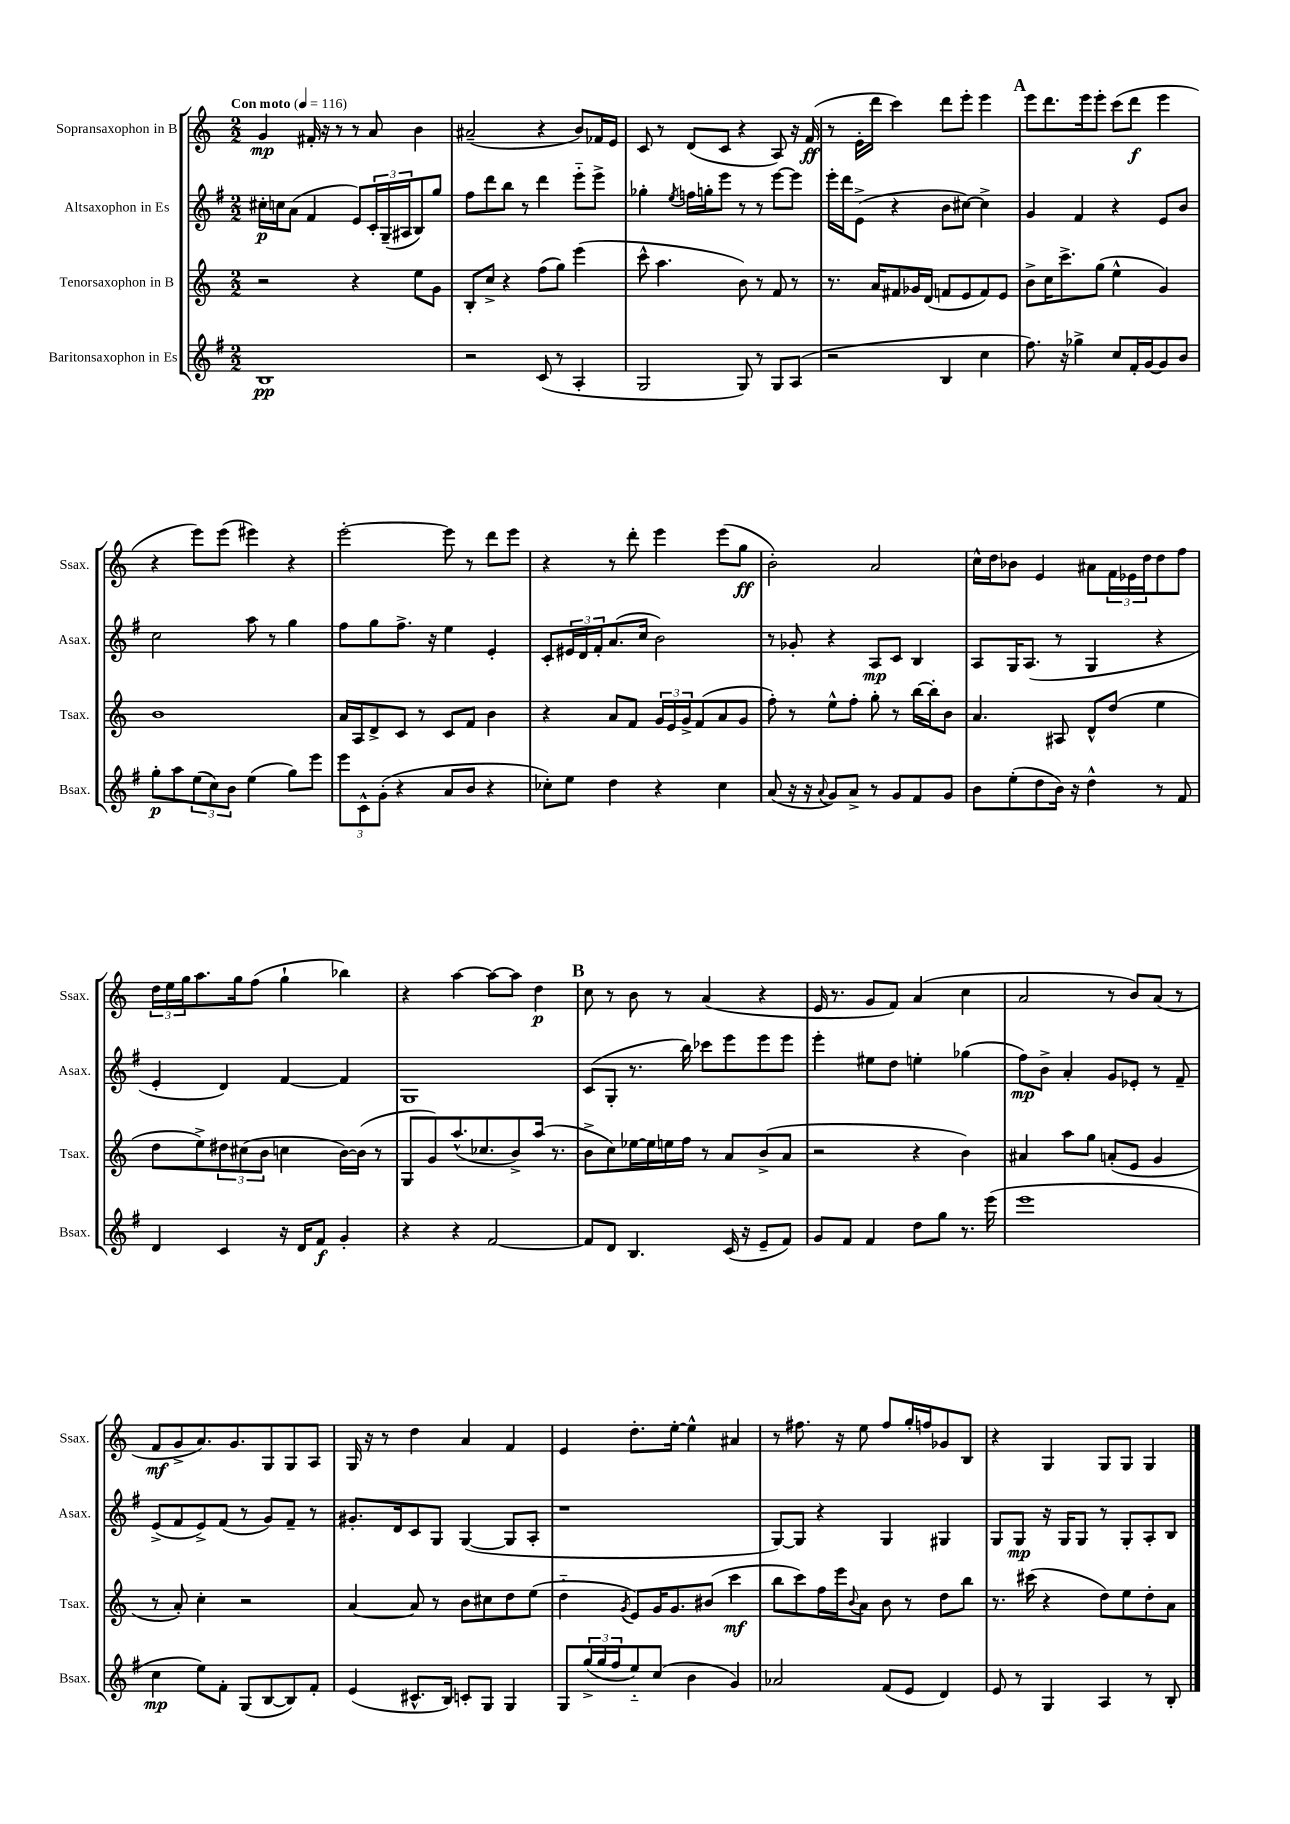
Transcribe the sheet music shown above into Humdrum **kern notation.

**kern	**dynam	**kern	**dynam	**kern	**dynam	**kern	**dynam
*part4	*part4	*part3	*part3	*part2	*part2	*part1	*part1
*staff4	*staff4	*staff3	*staff3	*staff2	*staff2	*staff1	*staff1
*I"Baritonsaxophon in Es	*	*I"Tenorsaxophon in B	*	*I"Altsaxophon in Es	*	*I"Sopransaxophon in B	*
*I'Bsax.	*	*I'Tsax.	*	*I'Asax.	*	*I'Ssax.	*
*clefG2	*	*clefG2	*	*clefG2	*	*clefG2	*
*k[f#]	*	*k[]	*	*k[f#]	*	*k[]	*
*M2/2	*	*M2/2	*	*M2/2	*	*M2/2	*
*MM116	*	*MM116	*	*MM116	*	*MM116	*
=1	=1	=1	=1	=1	=1	=1	=1
!	!	!	!	!	!	!LO:TX:a:B:t=Con moto	!
1B	pp	2r	.	16cc#X'\LL	p	4g/	mp
.	.	.	.	16ccn\J	.	.	.
.	.	.	.	(8a\J	.	.	.
.	.	.	.	4f#/	.	16f#X'/	.
.	.	.	.	.	.	16r	.
.	.	.	.	.	.	8r	.
.	.	4r	.	8e/L)	.	8r	.
.	.	.	.	24c'/L	.	8a/	.
.	.	.	.	(24G~/	.	.	.
.	.	.	.	24A#X/J	.	.	.
.	.	8ee\L	.	8B/)	.	4b\	.
.	.	8g\J	.	8gg/J	.	.	.
=2	=2	=2	=2	=2	=2	=2	=2
2r	.	8B'/L	.	8ff#\L	.	(2a#X~/	.
.	.	8cc^/J	.	8ddd\	.	.	.
.	.	4r	.	8bb\J	.	.	.
.	.	.	.	8r	.	.	.
(8c/	.	(8ff\L	.	4ddd\	.	4r	.
8r	.	8gg\J)	.	.	.	.	.
4A'/	.	(4eee\	.	8eee\L	.	8b/L)	.
.	.	.	.	8eee^\J	.	16f-X/L	.
.	.	.	.	.	.	16e/JJ	.
=3	=3	=3	=3	=3	=3	=3	=3
2G/	.	8ccc^^\	.	4gg-X'\	.	8c/	.
.	.	4.aa\	.	.	.	8r	.
.	.	.	.	8qee/	.	.	.
.	.	.	.	16ffn\LL	.	(8d/L	.
.	.	.	.	16ggn'\J	.	.	.
.	.	.	.	8eee\J	.	8c/J	.
8G/)	.	8b\)	.	8r	.	4r	.
8r	.	8r	.	8r	.	.	.
8G/L	.	8f/	.	[8eee\L	.	8A/)	.
(8A/J	.	8r	.	8eee\J]	.	16r	.
.	.	.	.	.	.	(16f/	ff
=4	=4	=4	=4	=4	=4	=4	=4
2r	.	8.r	.	16eee'\LL	.	8r	.
.	.	.	.	16ddd\J	.	.	.
.	.	.	.	(8e^\J	.	16e'\LL	.
.	.	16a/KL	.	.	.	16ddd\JJ	.
.	.	8f#X/	.	4r	.	4ccc\)	.
.	.	16g-X/L	.	.	.	.	.
.	.	(16d/JJ	.	.	.	.	.
4B/	.	8fn/L	.	8b\L	.	8ddd\L	.
.	.	8e/	.	[8cc#X\J)	.	8eee'\J	.
4cc\	.	8f/)	.	4cc#^\]	.	4eee\	.
.	.	8e/J	.	.	.	.	.
!!LO:REH:place=s1:t=A
=5	=5	=5	=5	=5	=5	=5	=5
8.ff#\)	.	8b^\L	.	4g/	.	8eee\L	.
.	.	16cc\K	.	.	.	8.ddd\	.
16r	.	8.ccc^\	.	.	.	.	.
4gg-X^\	.	.	.	4f#/	.	.	.
.	.	.	.	.	.	16eee\k	.
.	.	(8gg\J	.	.	.	8eee'\J	.
8cc/L	.	4ee^^\	.	4r	.	(8ccc\L	.
16f#'/L	.	.	.	.	.	8ddd\J	f
[16g/J	.	.	.	.	.	.	.
8g/]	.	4g/)	.	8e/L	.	4eee\	.
8b/J	.	.	.	8b/J	.	.	.
!!LO:LB:g=z
=6	=6	=6	=6	=6	=6	=6	=6
8gg'\L	p	1b	.	2cc\	.	4r	.
8aa\	.	.	.	.	.	.	.
(12ee\	.	.	.	.	.	8eee\L)	.
12cc\)	.	.	.	.	.	.	.
.	.	.	.	.	.	(8eee\J	.
12b\J	.	.	.	.	.	.	.
(4ee\	.	.	.	8aa\	.	4eee#X\)	.
.	.	.	.	8r	.	.	.
8gg\L)	.	.	.	4gg\	.	4r	.
8eee\J	.	.	.	.	.	.	.
=7	=7	=7	=7	=7	=7	=7	=7
12eee\L	.	16a/LL	.	8ff#\L	.	[2eee'\	.
.	.	16A/J	.	.	.	.	.
12c^^\	.	.	.	.	.	.	.
.	.	8d^/	.	8gg\	.	.	.
(12g'\J	.	.	.	.	.	.	.
4r	.	8c/J	.	8.ff#^\J	.	.	.
.	.	8r	.	.	.	.	.
.	.	.	.	16r	.	.	.
8a/L	.	8c/L	.	4ee\	.	8eee\]	.
8b/J	.	8f/J	.	.	.	8r	.
4r	.	4b\	.	4e'/	.	8ddd\L	.
.	.	.	.	.	.	8eee\J	.
=8	=8	=8	=8	=8	=8	=8	=8
8cc-X'\L)	.	4r	.	8c'/L	.	4r	.
8ee\J	.	.	.	24e#X/L	.	.	.
.	.	.	.	24d/	.	.	.
.	.	.	.	24f#'/J	.	.	.
4dd\	.	8a/L	.	(8.a/	.	8r	.
.	.	8f/J	.	.	.	8ddd'\	.
.	.	.	.	16cc/Jk	.	.	.
4r	.	24g/LL	.	2b\)	.	4eee\	.
.	.	24e/	.	.	.	.	.
.	.	24g^/J	.	.	.	.	.
.	.	(8f/	.	.	.	.	.
4cc-\	.	8a/	.	.	.	(8eee\L	.
.	.	8g/J	.	.	.	8gg\J	ff
=9	=9	=9	=9	=9	=9	=9	=9
(8a/	.	8ff'\)	.	8r	.	2b'\)	.
16r	.	8r	.	8g-X'/	.	.	.
16r	.	.	.	.	.	.	.
8qqa/	.	.	.	.	.	.	.
8g/L)	.	8ee^^\L	.	4r	.	.	.
8a^/J	.	8ff'\J	.	.	.	.	.
8r	.	8gg'\	.	8A/L	mp	2a/	.
8g/L	.	8r	.	8c/J	.	.	.
8f#/	.	[16bb\LL	.	4B/	.	.	.
.	.	16bb'\J]	.	.	.	.	.
8g/J	.	8b\J	.	.	.	.	.
=10	=10	=10	=10	=10	=10	=10	=10
8b\L	.	4.a/	.	8A/L	.	16cc^^\LL	.
.	.	.	.	.	.	16dd\J	.
(8ee'\	.	.	.	16G/K	.	8b-X\J	.
.	.	.	.	(8.A/J	.	.	.
8dd\	.	.	.	.	.	4e/	.
16b\Jk)	.	8A#X/	.	8r	.	.	.
16r	.	.	.	.	.	.	.
4dd^^\	.	8d^^/L	.	4G/	.	8a#X\L	.
.	.	(8dd/J	.	.	.	24f\L	.
.	.	.	.	.	.	24e-X\	.
.	.	.	.	.	.	24dd\J	.
8r	.	4ee\	.	4r	.	8dd\	.
8f#/	.	.	.	.	.	8ff\J	.
!!LO:LB:g=z
=11	=11	=11	=11	=11	=11	=11	=11
4d/	.	8dd\L	.	4e'/	.	24dd\LL	.
.	.	.	.	.	.	24ee\	.
.	.	.	.	.	.	24gg\J	.
.	.	8ee^\)	.	.	.	8.aa\	.
4c/	.	12dd#X\	.	4d/)	.	.	.
.	.	.	.	.	.	16gg\k	.
.	.	(12cc#X\	.	.	.	.	.
.	.	.	.	.	.	(8ff\J	.
.	.	12b\J	.	.	.	.	.
16r	.	4ccn\	.	[4f#/	.	4gg`\	.
16d/KL	.	.	.	.	.	.	.
8f#/J	f	.	.	.	.	.	.
4g'/	.	[16b\LL)	.	4f#/]	.	4bb-X\)	.
.	.	(16b\JJ]	.	.	.	.	.
.	.	8r	.	.	.	.	.
=12	=12	=12	=12	=12	=12	=12	=12
4r	.	8G/L	.	1G	.	4r	.
.	.	8g/)	.	.	.	.	.
4r	.	(8.aa^^/	.	.	.	[4aa\	.
.	.	8.cc-X/	.	.	.	.	.
[2f#/	.	.	.	.	.	8aa\L_	.
.	.	8b^/)	.	.	.	8aa\J]	.
.	.	(16aa/Jk	.	.	.	4dd\	p
.	.	8.r	.	.	.	.	.
!!LO:REH:place=s1:t=B
=13	=13	=13	=13	=13	=13	=13	=13
8f#/L]	.	8b^\L	.	(8c/L	.	8cc\	.
8d/J	.	8cc\)	.	8G'/J	.	8r	.
4.B/	.	[16ee-X\L	.	8.r	.	8b\	.
.	.	16ee-\]	.	.	.	.	.
.	.	16een\	.	.	.	8r	.
.	.	16ff\JJ	.	16bb\)	.	.	.
.	.	8r	.	8ccc-X\L	.	(4a/	.
(16c/	.	8a/L	.	8eee\	.	.	.
16r	.	.	.	.	.	.	.
8e~/L	.	(8b^/	.	8eee\	.	4r	.
8f#/J)	.	8a/J	.	8eee\J	.	.	.
=14	=14	=14	=14	=14	=14	=14	=14
8g/L	.	2r	.	4eee'\	.	16e/	.
.	.	.	.	.	.	8.r	.
8f#/J	.	.	.	.	.	.	.
4f#/	.	.	.	8ee#X\L	.	8g/L	.
.	.	.	.	8dd\J	.	8f/J)	.
8dd\L	.	4r	.	4een'\	.	(4a/	.
8gg\J	.	.	.	.	.	.	.
8.r	.	4b\)	.	(4gg-X\	.	4cc\	.
(16eee\	.	.	.	.	.	.	.
=15	=15	=15	=15	=15	=15	=15	=15
1eee	.	4a#X/	.	8ff#\L)	mp	2a/	.
.	.	.	.	8b^\J	.	.	.
.	.	8aa\L	.	4a'/	.	.	.
.	.	8gg\J	.	.	.	.	.
.	.	(8an'/L	.	8g/L	.	8r	.
.	.	8e/J	.	8e-X'/J	.	8b/L)	.
.	.	4g/	.	8r	.	(8a/J	.
.	.	.	.	8f#~/	.	8r	.
!!LO:LB:g=z
=16	=16	=16	=16	=16	=16	=16	=16
4cc\	mp	8r	.	(8e^/L	.	8f/L	mf
.	.	8a'/)	.	8f#/	.	8g^/	.
8ee\L)	.	4cc'\	.	8e^/)	.	8.a/)	.
8f#'\J	.	.	.	(8f#/J	.	.	.
.	.	.	.	.	.	8.g/	.
(8G/L	.	2r	.	8r	.	.	.
[8B/	.	.	.	8g/L)	.	8G/	.
8B/])	.	.	.	8f#~/J	.	8G/	.
8f#'/J	.	.	.	8r	.	8A/J	.
=17	=17	=17	=17	=17	=17	=17	=17
(4e/	.	[4a/	.	8.g#X'/L	.	16G/	.
.	.	.	.	.	.	16r	.
.	.	.	.	.	.	8r	.
.	.	.	.	16d/k	.	.	.
8.c#X^^/L	.	8a/]	.	8c/	.	4dd\	.
.	.	8r	.	8G/J	.	.	.
16B/Jk)	.	.	.	.	.	.	.
8cn'/L	.	8b\L	.	([4G/	.	4a/	.
8G/J	.	8cc#X\	.	.	.	.	.
4G/	.	8dd\	.	8G/L]	.	4f/	.
.	.	(8ee\J	.	8A'/J	.	.	.
=18	=18	=18	=18	=18	=18	=18	=18
8G/L	.	4dd\	.	1r	.	4e/	.
(24gg^/L	.	.	.	.	.	.	.
24gg/	.	.	.	.	.	.	.
24ff#/J	.	.	.	.	.	.	.
.	.	8qg/	.	.	.	.	.
8ee/)	.	8e/L)	.	.	.	8.dd'\L	.
(8cc/J	.	16g/K	.	.	.	.	.
.	.	8.g/	.	.	.	[16ee'\Jk	.
4b\	.	.	.	.	.	4ee^^\]	.
.	.	(8b#X/J	.	.	.	.	.
4g/)	.	4ccc\	mf	.	.	4a#X/	.
=19	=19	=19	=19	=19	=19	=19	=19
2a-X/	.	8bb\L	.	[8G/L)	.	8r	.
.	.	8ccc\)	.	8G/J]	.	8.ff#X\	.
.	.	16ff\L	.	4r	.	.	.
.	.	16eee\J	.	.	.	16r	.
.	.	8qqb/	.	.	.	.	.
.	.	8a\J	.	.	.	8ee\	.
(8f#/L	.	8b\	.	4G/	.	8ff#/L	.
8e/J	.	8r	.	.	.	16gg'/L	.
.	.	.	.	.	.	16ffn/J	.
4d/)	.	8dd\L	.	4G#X/	.	8g-X/	.
.	.	8bb\J	.	.	.	8B/J	.
=20	=20	=20	=20	=20	=20	=20	=20
8e/	.	8.r	.	8G/L	.	4r	.
8r	.	.	.	8G/J	mp	.	.
.	.	(16ccc#X\	.	.	.	.	.
4G/	.	4r	.	16r	.	4G/	.
.	.	.	.	16G/KL	.	.	.
.	.	.	.	8G/J	.	.	.
4A/	.	8dd\L)	.	8r	.	8G/L	.
.	.	8ee\	.	8G'/L	.	8G/J	.
8r	.	8dd'\	.	8A'/	.	4G/	.
8B'/	.	8a\J	.	8B/J	.	.	.
==	==	==	==	==	==	==	==
*-	*-	*-	*-	*-	*-	*-	*-
